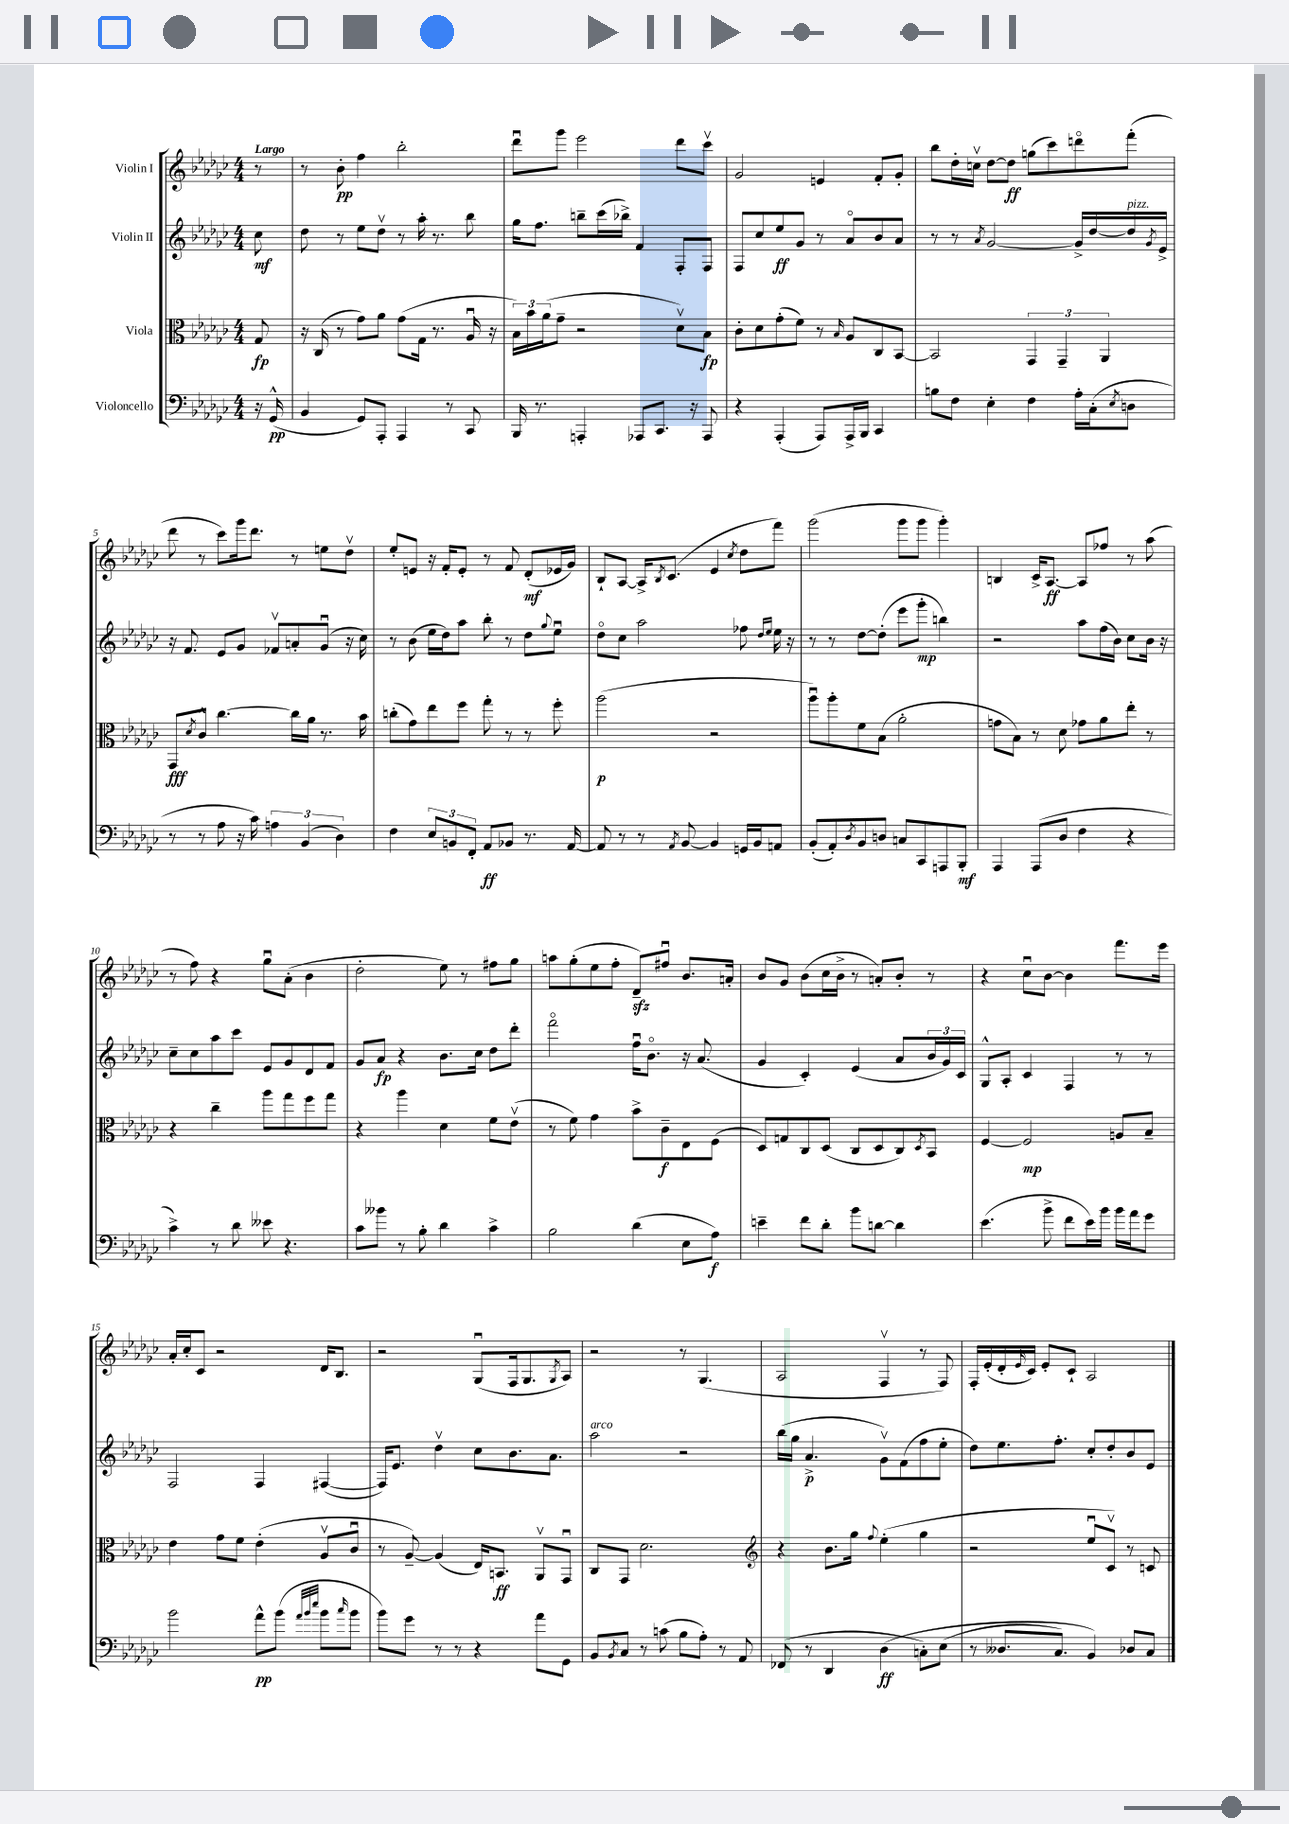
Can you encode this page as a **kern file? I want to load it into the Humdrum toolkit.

**kern	**kern	**kern	**kern
*staff4	*staff3	*staff2	*staff1
*clefF4	*clefC3	*clefG2	*clefG2
*k[b-e-a-d-g-c-]	*k[b-e-a-d-g-c-]	*k[b-e-a-d-g-c-]	*k[b-e-a-d-g-c-]
*M4/4	*M4/4	*M4/4	*M4/4
16r	8G-/	8cc-\	8r
(16GG-^^/	.	.	.
=	=	=	=
4BB-/	16r	8dd-\	8r
.	(16C-/	.	.
.	8r	8r	8b-'\
8GG-/L)	8g-\L)	8ee-\L	4ff\
8AAA-'/J	8a-\J	8dd-v\J	.
4AAA-/	(8g-\L	8r	2bb-'\
.	16G-\Jk	16aa-'\	.
.	8.r	8.r	.
8r	.	.	.
8CC-/	16A-u/	8bb-\	.
.	16r	.	.
=	=	=	=
16BBB-/	24B-\LL)	16gg-\LK	8ddd-u\L
.	24b-\	.	.
8.r	.	8.ff\J	.
.	(24a-\J	.	.
.	8g-~\J	.	8ggg-\J
4AAA'/	2r	8bb~\L	2eee-\
.	.	(16ccc-\L	.
.	.	16bb-^\JJ)	.
8AAA-/L	.	4f/	.
8.CC-/J	.	.	.
.	8d-v\L)	8F'/L	8ddd-\L
16r	.	.	.
8AAA-/	8B-\J	8F/J	8ccc-v\J
=	=	=	=
4r	8c-'\L	8F/L	2g-/
.	8d-\	8cc-/	.
(4AAA-'/	(8g-'\	8ee-/	.
.	8f\J)	8g-/J	.
8AAA-/L)	8r	8r	4e/
.	16qqB-/	.	.
16AAA-^/L	8A-/L	8a-o/L	.
16BBB-/JJ	.	.	.
4CC-/	8C-/	8b-/	8f'/L
.	[8BB-/J	8a-/J	8g-'/J
=	=	=	=
8B\L	2BB-/]	8r	8bb-\L
8F\J	.	8r	16dd-'\L
.	.	.	16ccv\JJ
.	.	8qa-/	.
4E-'\	.	[2g-/	[8dd-\L
.	.	.	8dd-\]J
4F\	6GG-/	.	(8gg\L
.	.	.	8ccc-\)
.	6GG-~/	.	.
16A-'\LL	.	16g-^/]LL	8dddo\
(16C-'\J	.	[16dd-/	.
.	6AA-/	.	.
8qE-/	.	.	.
8D\J	.	16dd-/]	(8fff'\J
.	.	8qg-/	.
.	.	16e-^/JJ	.
=	=	=	=
8r	8GG-/L	16r	8ddd-\
.	.	8.f/	.
.	8qd-/	.	.
8r	8c-^^/J	.	8r
8A-\	[4.cc-\	8e-/L	8ccc-\L)
16r	.	8g-/J	16ggg-\k
16c-\)	.	.	8.ddd-\J
6A\	.	8f-v/L	.
.	16cc-\]LL	8a'/	8r
(6BB-/	.	.	.
.	16a-\JJ	.	.
.	8.r	(8g-u/J	8ee\L
6D-\)	.	.	.
.	.	16r	8dd-v\J
.	16b-\	16cc-\)	.
=	=	=	=
4F\	(8cc'\L	8r	8ee-'/L
.	8g-\)	(8b-\	8e/J
12E-/L	8ee-\	16ee-\LL	16r
.	.	16dd-\J)	16f'/LK
12BB/	.	.	.
.	8ff\J	8aa-\J	8e'/J
12FF'/J	.	.	.
8AA-/L	8gg-'\	8bb-'\	8r
8BB-/J	8r	8r	8f/
8.r	8r	8dd-\L	(8d-'/L
.	.	8qqgg-/	.
.	8ff'\	8ee-u\J	16e-/L
[16AA-/	.	.	16g-/JJ)
=	=	=	=
8AA-/]	(2aa-\	8dd-o\L	8B-`/L
8r	.	8cc-\J	[8A-/J
8r	.	2aa-\	16A-^/]LK
.	.	.	8qB-/
.	.	.	(8.c-/J
8qAA-/	.	.	.
[8BB-/	.	.	.
4BB-/]	2r	.	4e-/
.	.	.	8qcc-/
16GG/LL	.	8ff-\	8dd-\L
16BB-/J	.	.	.
.	.	16qqdd-/LL	.
.	.	16qqee-/JJ	.
8AA/J	.	16ee-\	8fff\J)
.	.	16r	.
=	=	=	=
(8BB-'/L	8aa-u\L)	8r	(2ggg-\
8AA-'/)	8aa-'\	8r	.
8qD-/	.	.	.
8BB-/	8f\	[8dd-\L	.
8D/J	(8B-\J	(8dd-'\]J	.
8C/L	2a-'\	8eee-\L	8ggg-\L
8CC-/	.	8ggg-'\J	8ggg-\J
8AAA/	.	4bb\)	4ggg-'\)
8BBB-'/J	.	.	.
=	=	=	=
4AAA-/	8g\L	2r	4B/
.	8B-\J)	.	.
(8AAA-/L	8r	.	16c-^/LK
.	.	.	[8.A-/J
8D-/J	8d-\	.	.
4F\	8g-\L	8aa-\L	8A-/]L
.	8a-\	(16ff\L	8ff-/J
.	.	16b-\JJ)	.
4r	8ee-'\J	8cc-\L	8r
.	8r	16b-\Jk	(8aa-\
.	.	16r	.
=	=	=	=
4c-^\)	4r	8cc-~\L	8r
.	.	8cc-\	8ff\)
8r	4cc-~\	8aa-\	4r
8d-\	.	8ccc-\J	.
8e--\	8aa-\L	8e-/L	8gg-u\L
4.r	8gg-\	8g-/	(8a-'\J
.	8ff\	8d-/	4b-\
.	8gg-\J	8f/J	.
=	=	=	=
8c-\L	4r	8g-/L	2dd-'\
8b--\J	.	8a-/J	.
8r	4aa-\	4r	.
8B-'\	.	.	.
4d-\	4d-\	8.b-\L	8ee-\)
.	.	.	8r
.	.	16cc-\Jk	.
4c-^\	8f\L	8dd-\L	8ff#\L
.	(8e-v\J	8ddd-'\J	8gg-\J
=	=	=	=
2B-\	8r	2fffo\	8aa\L
.	8f\)	.	(8gg-'\
.	4g-\	.	8ee-\
.	.	.	8ff'\J
(4d-\	8b-^\L	16ffu\LK	8d-~/L)
.	.	8.b-o\J	.
.	8c-~\	.	8ff#u/J
8E-\L	8E-\	16r	8.b-/L
.	.	(8.a-/	.
8A-\J)	(8F\J	.	.
.	.	.	16a'/Jk
=	=	=	=
4e~\	8D-/L)	4g-/	8b-/L
.	8G/	.	8g-/J
8f\L	8C-/	4c-'/)	(8b-\L
8d-'\J	(8D-/J	.	16cc-\L
.	.	.	16b-^\JJ
8b-\L	8C-/L	(4e-/	8r
[8d\J	8D-/	.	8a'/L)
4d\]	8C-/)	8a-/L	8b-'/J
.	8qD-/	.	.
.	8BB-/J	24b-/L	8r
.	.	24g-/)	.
.	.	24c-/JJ	.
=	=	=	=
(4.e-\	[4F/	8G-^^/L	4r
.	.	8A-'/J	.
.	2F/]	4c-/	8cc-u\L
8b-^\	.	.	[8b-\J
8f\L	.	4F/	4b-\]
16e-\L)	.	.	.
16b-\JJ	.	.	.
16b-\LL	8A/L	8r	8.fff\L
16a-\J	.	.	.
8g-\J	8B-~/J	8r	.
.	.	.	16eee-\Jk
=	=	=	=
2b-\	4e-\	2F/	16a-'/LL
.	.	.	16cc-'/J
.	.	.	8c-/J
.	8g-\L	.	2r
.	8f\J	.	.
8a-^^\L	(4e-'\	4F/	.
(8b-\J	.	.	.
32qqa-/LLL	.	.	.
32qqb-/	.	.	.
32qqee-/JJJ	.	.	.
8b-\L	8A-v/L	([4F#/	16d-/LK
.	.	.	8.B-/J
16qqcc-/	.	.	.
8b-\J	8c-u/J	.	.
=	=	=	=
8b-\L)	8r	16F#/]LK)	2r
.	.	8.e-/J	.
8g-\J	[8A-~/)	.	.
8r	(4A-/]	4dd-v\	.
8r	.	.	.
4r	16E-/LK)	8cc-\L	(8G-u/L
.	8.BB/J	.	.
.	.	8.b-\	16F/k
.	.	.	8.G-/
8a-\L	8AA-v/L	.	.
.	.	8.a-\J	.
.	.	.	8qG-/
8GG-\J	8GG-u/J	.	8A-/J)
=	=	=	=
8BB-/L	8C-/L	2aa-\	2r
8qBB-/	.	.	.
8C-/J	8GG-/J	.	.
8r	2.d-\	.	.
(8c\	.	.	.
8B-\L	.	2r	8r
8A-'\J)	.	.	(4.G-/
8r	.	.	.
8AA-/	.	.	.
=	=	=	=
*	*clefG2	*	*
(8FF-/	4r	(16bb-\LL	2A-/
.	.	16gg-\JJ	.
8r	.	4.a-^/	.
4DD-/	8.b-\L	.	.
.	16gg-\Jk	.	.
.	8qqff/	.	.
&(4D-\	(4ee-'\	8g-v\L)	4Fv/
.	.	(8f\	.
8C'\L)	4gg-\	8ff\	8r
(8E-\J	.	8ee-'\J	8F/)
=	=	=	=
8r	2r	8dd-\L)	16F'/LL
.	.	.	(16e-'/
8.D--/L	.	8.ee-\	16d-'/
.	.	.	16qqe-/
.	.	.	16c-/JJ)
.	.	.	8e-'/L
8.C-/J)	.	8.ff'\J	.
.	.	.	8c-`/J
4BB-/&)	8ee-u/L	8cc-'/L	2A-/
.	8c-v/J)	8dd-'/	.
8D-/L	8r	8b-/	.
8C-/J	8c/	8e-/J	.
==	==	==	==
*-	*-	*-	*-
